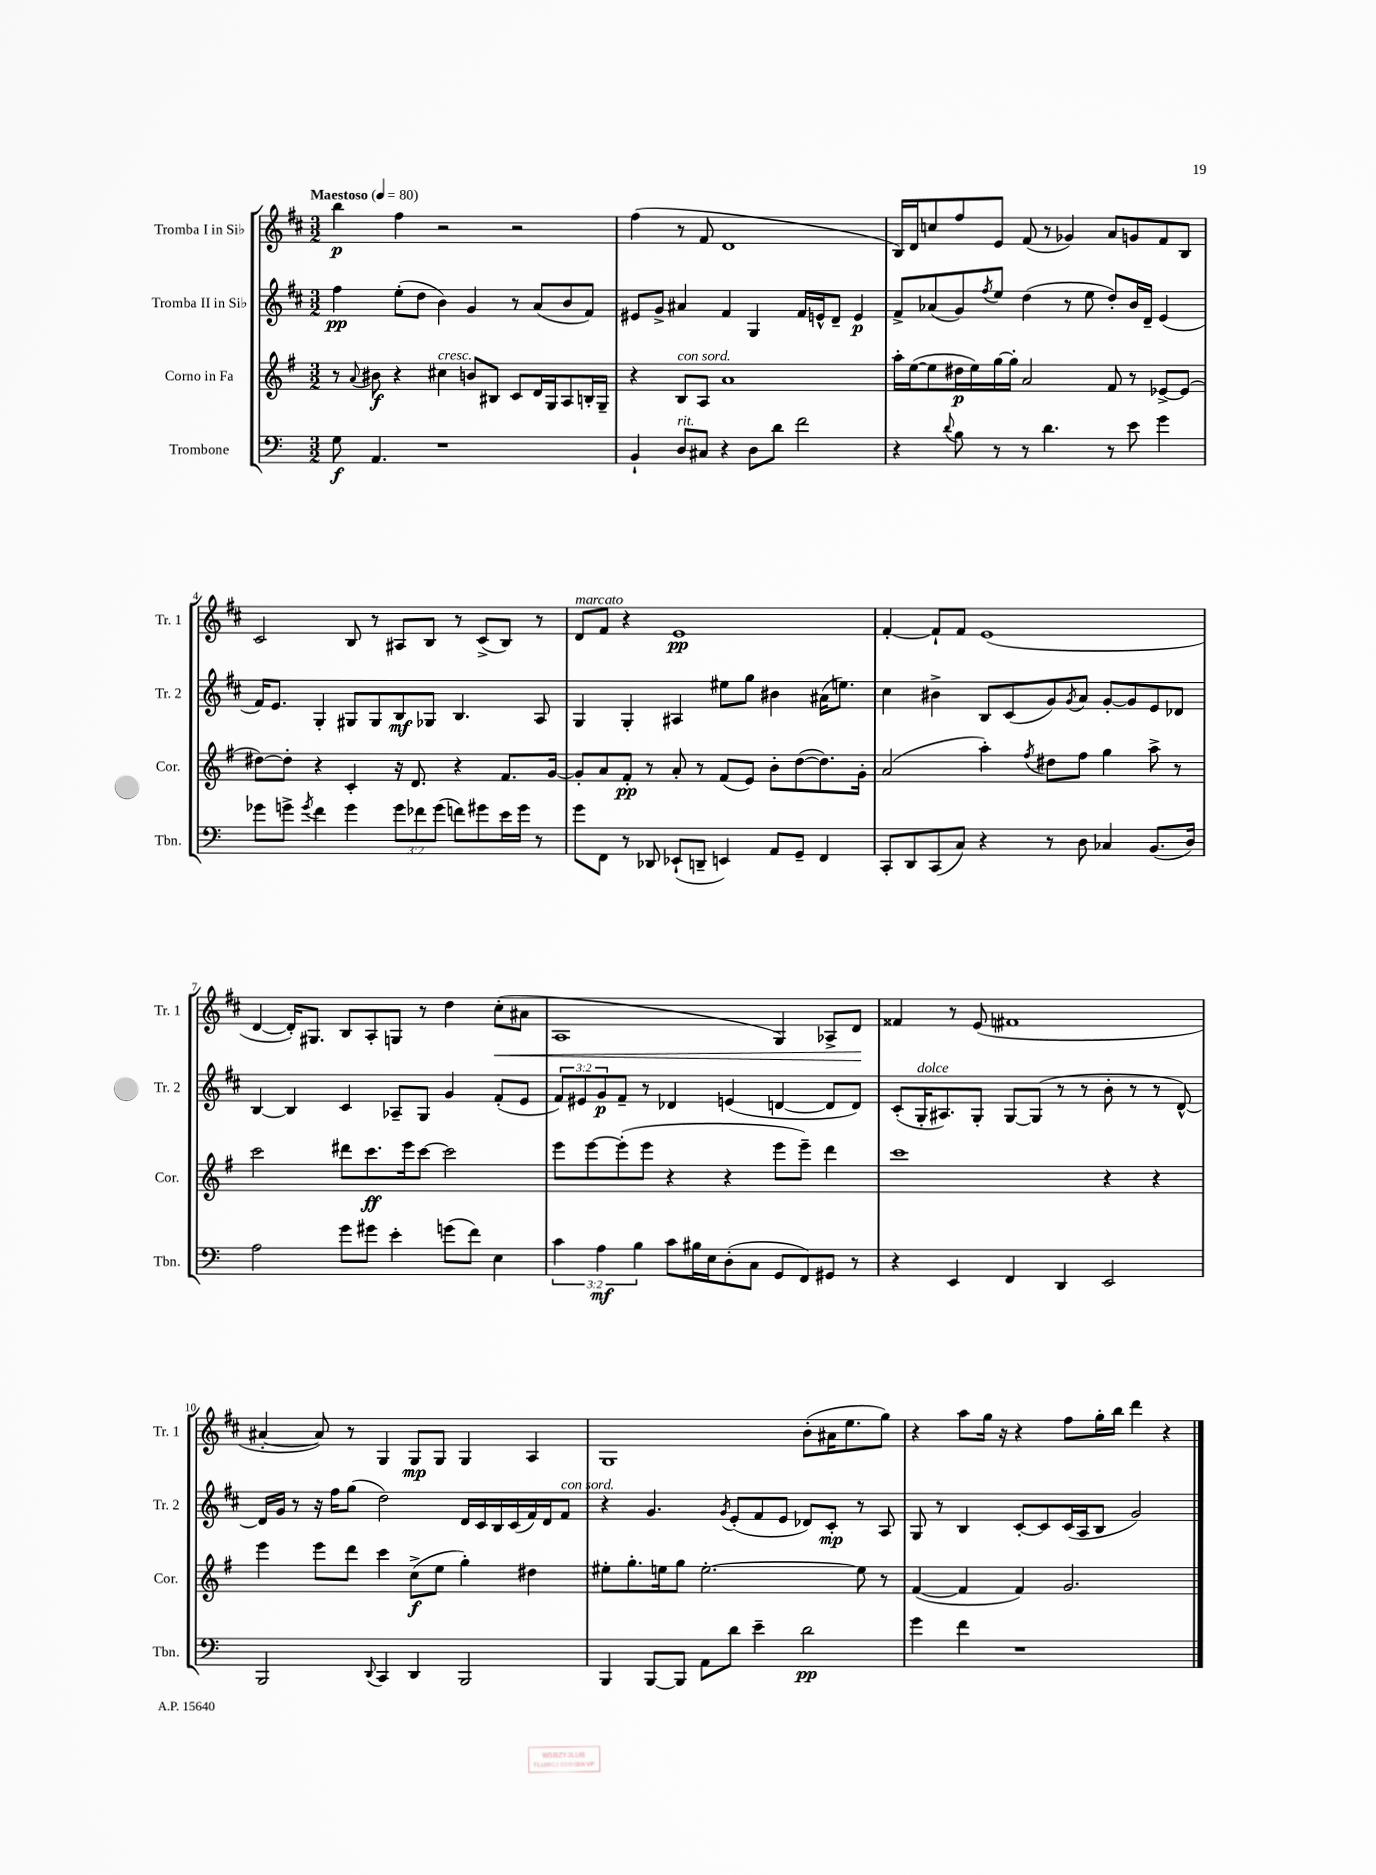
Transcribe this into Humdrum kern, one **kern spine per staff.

**kern	**kern	**kern	**kern
*staff4	*staff3	*staff2	*staff1
*clefF4	*clefG2	*clefG2	*clefG2
*k[]	*k[f#]	*k[f#c#]	*k[f#c#]
*M3/2	*M3/2	*M3/2	*M3/2
*MM80	*MM80	*MM80	*MM80
8G	8r	4ff#	4bb
.	8qqa	.	.
4.AA	8b#	.	.
.	4r	(8ee'	4ff#
.	.	8dd	.
1r	4cc#	4b)	2r
.	8b	4g	.
.	8B#	.	.
.	8c	8r	2r
.	16d	(8a	.
.	16G	.	.
.	8A	8b	.
.	16B'	8f#)	.
.	16G~	.	.
=	=	=	=
4BB`	4r	8e#	(4ff#
.	.	8g^	.
8D	8B	4a#	8r
8C#	8A	.	8f#
4r	1a	4f#	1d
8D	.	4G	.
8d	.	.	.
2f	.	16f#	.
.	.	16e^^	.
.	.	8d~	.
.	.	4e	.
=	=	=	=
4r	16aa'	8f#^	16B)
.	([16ee	.	16d
.	8ee]	(8a-	8cc
8qqd	.	.	.
8B	16dd#	8g)	8ff#
.	16ee)	.	.
.	.	8qff#	.
8r	[16gg	8ee	8e
.	16gg']	.	.
8r	2a	(4dd	(8f#
4.d	.	.	8r
.	.	8r	4g-)
.	.	8ee	.
8r	8f#	8dd')	8a
8e	8r	16b	8g
.	.	16d~	.
4g	[8e-^	(4e	8f#
.	(8e-]	.	8B
=	=	=	=
8g-	[8dd#)	16f#)	2c#
.	.	8.e	.
8g^	8dd#']	.	.
8qg	.	.	.
4f	4r	4G'	.
4g	4c'	8G#	8B
.	.	8G#	8r
12g	16r	8B	8A#
.	8.d	.	.
12f-	.	.	.
.	.	8G-	8B
(12g	.	.	.
8f)	4r	4.B	8r
8g#	.	.	(8c#^
16e	8.f#	.	8B)
16g#	.	.	.
8r	.	8A	8r
.	[16g	.	.
=	=	=	=
8g	8g']	4G	8d
8FF	8a	.	8f#
8r	8f#'	4G'	4r
8DD-	8r	.	.
(8EE-`	8a'	4A#	1e
8DD~	8r	.	.
4EE)	(8f#	8ee#	.
.	8e)	8gg	.
8AA	8b'	4b#	.
8GG~	([8dd	.	.
4FF	8.dd])	(16a#	.
.	.	8.ee)	.
.	16g'	.	.
=	=	=	=
8CC'	(2a	4cc#	[4f#'
8DD	.	.	.
(8CC	.	4b#^	8f#`]
8C)	.	.	8f#
4r	4aa')	8B	(1e
.	.	(8c#	.
.	8qff#	.	.
8r	8dd#	8g)	.
.	.	8qg	.
8D	8ff#	8a	.
4C-	4gg	[8g'	.
.	.	8g]	.
(8.BB	8aa^	8e	.
.	8r	8d-	.
16D)	.	.	.
=	=	=	=
2A	2ccc	[4B	[4d
.	.	4B]	16d'])
.	.	.	8.G#
8g	8ddd#	4c#	8B
8g#	8.ccc	.	8A'
4e'	.	8A-~	8G
.	16eee	.	.
.	[8ccc	8G	8r
(8g	2ccc]	4g	4dd
8f)	.	.	.
4E	.	(8f#'	(8cc#'
.	.	8e	8a#
=	=	=	=
6c	8eee	12f#)	1A
.	.	12e#	.
.	[8eee	.	.
6A	.	12g	.
.	(8eee']	8f#~	.
6B	.	.	.
.	8eee	8r	.
8c	4r	4d-	.
16B#	.	.	.
16E	.	.	.
(8D'	4r	(4e	.
8C	.	.	.
8GG	8eee	[4d	4G)
8FF)	8eee~)	.	.
8GG#	4ddd	8d]	8A-^
8r	.	8d)	8d
=	=	=	=
4r	1ccc	(8c#'	4f##
.	.	16G'	.
.	.	8.A#)	.
4EE	.	.	8r
.	.	8G'	(8e
4FF	.	[8G	1f#
.	.	(8G]	.
4DD	.	8r	.
.	.	8r	.
2EE	4r	8b'	.
.	.	8r	.
.	4r	8r	.
.	.	[8d^^)	.
=	=	=	=
2BBB	4eee	16d]	[4a#'
.	.	16g	.
.	.	8r	.
.	8eee	16r	8a#])
.	.	16ff#	.
.	8ddd	(8gg	8r
8qqDD	.	.	.
4CC	4ccc	2dd)	4G
4DD	(8cc^	.	8G
.	8ee	.	8G
2BBB	4gg')	16d	4G
.	.	16c#	.
.	.	16B	.
.	.	(16c#	.
.	4dd#	16f#)	4A
.	.	16d	.
.	.	8f#	.
=	=	=	=
4BBB	8ee#'	4r	1G
.	8.gg'	.	.
[8BBB	.	4.g	.
.	16ee	.	.
8BBB]	8gg	.	.
8AA	[2.ee'	.	.
.	.	8qg	.
8d	.	(8e'	.
4e~	.	8f#	.
.	.	8e	.
2d	.	8d-)	(8b'
.	.	8c#'	16a#
.	.	.	8.ee
.	8ee]	8r	.
.	8r	8A	8gg)
=	=	=	=
4g	([4f#	8G	4r
.	.	8r	.
4f	4f#]	4B	8aa
.	.	.	16gg
.	.	.	16r
1r	4f#)	[8c#'	4r
.	.	8c#]	.
.	2.g	(16c#	8ff#
.	.	16A	.
.	.	8B	16gg'
.	.	.	16bb
.	.	2g)	4ddd
.	.	.	4r
==	==	==	==
*-	*-	*-	*-
